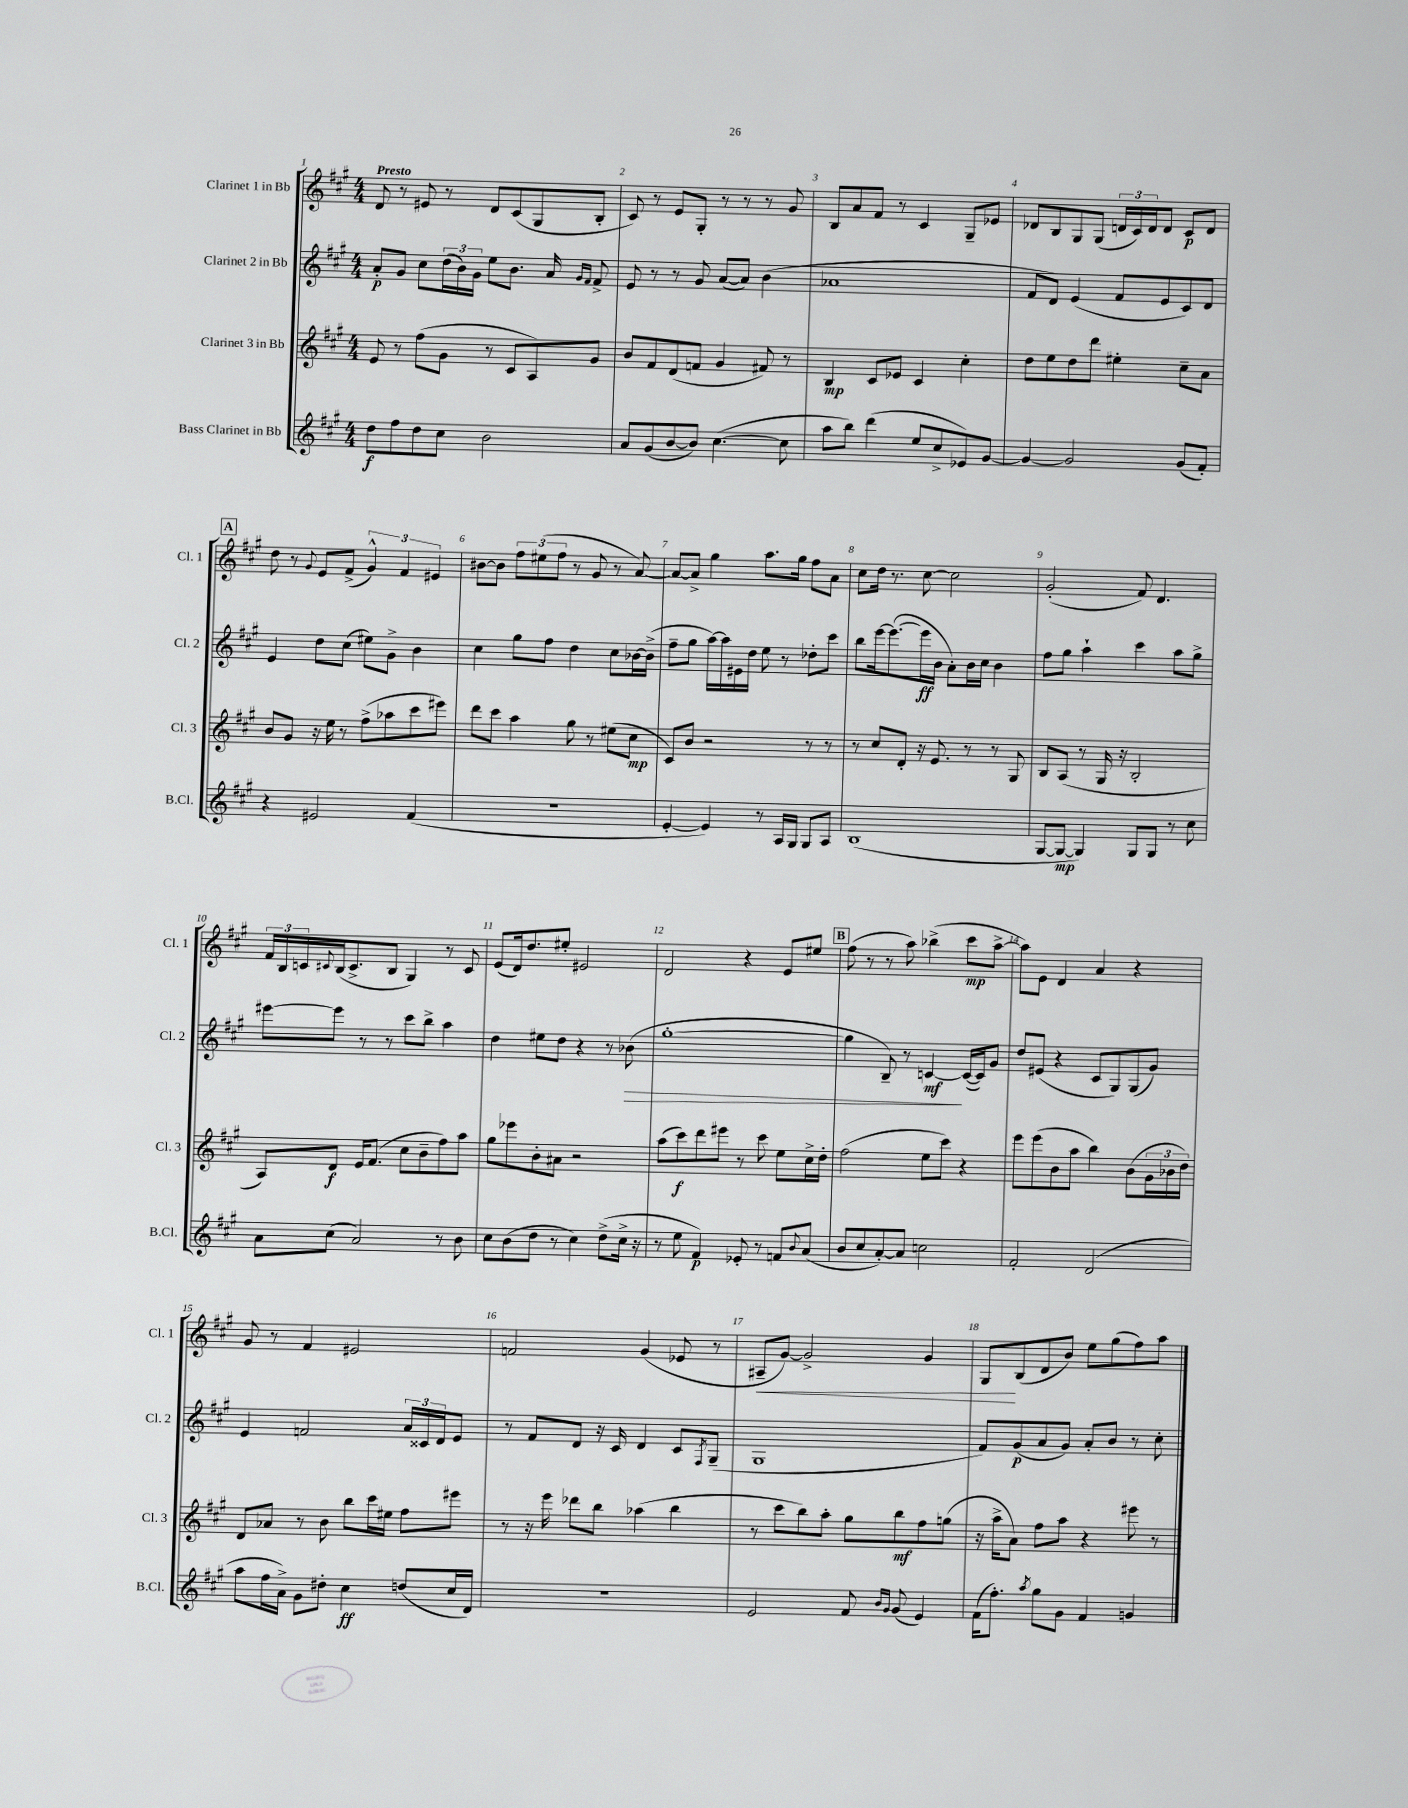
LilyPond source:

<<
\new StaffGroup <<
\new Staff = "s0" \with { instrumentName = "Clarinet 1 in Bb" shortInstrumentName = "Cl. 1" } {
    \clef treble \key a \major \numericTimeSignature \time 4/4 \tempo "Presto"
    d'8 r8 eis'8 r8 d'8 cis'8( gis8 b8-. |
    cis'8) r8 e'8 gis8-. r8 r8 r8 gis'8 |
    b8 a'8 fis'8 r8 cis'4 gis8-- ees'8 |
    des'8 b8 gis8 gis8( \tuplet 3/2 { d'16 cis'16) d'16 } d'8 cis'8\p d'8 |
    \mark \markup { \box "A" } d''8 r8 \appoggiatura { gis'8 } e'8 fis'8->( \tuplet 3/2 { gis'4-^) fis'4 eis'4 } |
    bis'8~ bis'8 \tuplet 3/2 { fis''8 eis''8( fis''8 } r8 gis'8 r8 a'8~) |
    a'8~ a'8-> gis''4 a''8. gis''16 fis''8 a'8 |
    cis''8 d''16 r8. cis''8~ cis''2 |
    gis'2-.( fis'8) d'4. |
    \tuplet 3/2 { fis'16 b16 c'16 } \appoggiatura { cis'8 } b16( cis'8.-> b8 gis4) r8 cis'8 |
    e'8( d'16) d''8. eis''8-. eis'2 |
    d'2 r4 e'8 eis''8 |
    \mark \markup { \box "B" } fis''8( r8 r8 a''8) bes''4->( cis'''8\mp a''8~-> |
    a''8) e'8 d'4 a'4 r4 |
    gis'8 r8 fis'4 eis'2 |
    f'2 gis'4( ees'8 r8 |
    ais8--\< gis'8~) gis'2-> gis'4 |
    gis8\! b8( d'8 b'8) e''8 gis''8( fis''8) a''8 \bar "|." |
}
\new Staff = "s1" \with { instrumentName = "Clarinet 2 in Bb" shortInstrumentName = "Cl. 2" } {
    \clef treble \key a \major \numericTimeSignature \time 4/4
    a'8-.\p gis'8 cis''8 \tuplet 3/2 { d''16( b'16) gis'16 } e''8 b'8. a'16 \grace { gis'16 fis'16 } fis'8-> |
    e'8 r8 r8 gis'8 a'8~( a'8) b'4( |
    aes'1 |
    fis'8 d'8) e'4( fis'8 e'8 cis'8) d'8 |
    \mark \markup { \box "A" } e'4 d''8 cis''8( eis''8) gis'8-> b'4 |
    cis''4 gis''8 fis''8 d''4 cis''8 bes'16~ bes'16->( |
    fis''8-- gis''8 a''16~) a''16 eis'16 d''16 e''8 r8 des''8-. cis'''8 |
    b''8 e'''16~ e'''8.~( e'''16\ff b'16 a'8-.) b'16 cis''16 b'4 |
    fis''8 gis''8 a''4-! cis'''4 a''8 gis''8-> |
    eis'''8~ eis'''8 r8 r8 cis'''8 b''8-> a''4 |
    d''4 eis''8 d''8 r4 r8 bes'8\>( |
    gis''1~-. |
    \mark \markup { \box "B" } gis''4 b8--) r8 c'4~\mf\! c'16~( c'16) gis'8 |
    d''8 eis'8( r4 cis'8 gis8) gis8( gis'8) |
    e'4 f'2 \tuplet 3/2 { a'16 cisis'16 d'16 } e'8 |
    r8 fis'8 d'8 r16 cis'16 d'4 cis'8 \acciaccatura { fis8 } gis8--( |
    gis1 |
    fis'8) gis'8\p( a'8 gis'8) a'8-. b'8 r8 cis''8-. \bar "|." |
}
\new Staff = "s2" \with { instrumentName = "Clarinet 3 in Bb" shortInstrumentName = "Cl. 3" } {
    \clef treble \key a \major \numericTimeSignature \time 4/4
    e'8 r8 fis''8( gis'8 r8 cis'8 a8) gis'8 |
    b'8 fis'8 d'8( f'8 gis'4 fis'8) r8 |
    b4\mp cis'8 ees'8 cis'4 cis''4-. |
    d''8 e''8 d''8 d'''8 eis''4-. cis''8-- a'8 |
    \mark \markup { \box "A" } b'8 gis'8 r16 e''16 r8 fis''8->( aes''8 cis'''8 eis'''8) |
    d'''8 cis'''8 a''4 gis''8 r8 eis''8( cis''8\mp |
    cis'8) b'8 r2 r8 r8 |
    r8 cis''8 d'8-. r16 e'8. r8 r8 gis8 |
    b8 a8( r8 gis16 r16 b2-. |
    a8) d'8\f e'16 fis'8.( cis''8 b'8-- fis''8) a''8 |
    gis''8 ees'''8 b'8-. ais'8 r2 |
    a''8( cis'''8\f) d'''8 eis'''8 r8 cis'''8 e''8 cis''16-> d''16-. |
    \mark \markup { \box "B" } fis''2( e''8 cis'''8) r4 |
    e'''8 e'''8( b'8 a''8 b''4) b'8( \tuplet 3/2 { gis'16 bes'16 d''16) } |
    d'8 aes'8 r8 b'8 b''8 cis'''16 eis''16 fis''8 eis'''8 |
    r8 r16 e'''16 des'''8 b''8 aes''4( b''4 |
    r8 cis'''8 b''8) a''8-. gis''8 b''8\mf fis''8 g''8( |
    r16 a''16-> a'8) fis''8 a''8 r4 eis'''8 r8 \bar "|." |
}
\new Staff = "s3" \with { instrumentName = "Bass Clarinet in Bb" shortInstrumentName = "B.Cl." } {
    \clef treble \key a \major \numericTimeSignature \time 4/4
    d''8\f fis''8 d''8 cis''8 b'2 |
    a'8 gis'8( b'8~ b'8) cis''4.~( cis''8 |
    a''8 b''8) d'''4( e''8 cis''8-> ees'8) gis'8~ |
    gis'4~ gis'2 gis'8( fis'8-.) |
    \mark \markup { \box "A" } r4 eis'2 fis'4( |
    R1 |
    e'4~-. e'4) r8 a16 gis16 gis8 a8 |
    b1( |
    gis8~ gis8~\mp gis4) gis8 gis8 r8 cis''8 |
    a'8 cis''8( a'2) r8 b'8 |
    cis''8 b'8( d''8 r8 cis''4) d''8->( cis''16-> r16 |
    r8 e''8 fis'4\p) ees'8-. r8 f'8 \appoggiatura { b'8 } a'8( |
    \mark \markup { \box "B" } b'8 cis''8 a'8~-.) a'8 c''2 |
    fis'2-. d'2( |
    a''8 fis''16 a'16->) gis'8 dis''8-. cis''4\ff d''8( cis''16 d'16) |
    R1 |
    e'2 fis'8 \grace { b'16 gis'16 } gis'8( e'4) |
    fis'16( fis''8.-.) \acciaccatura { a''8 } gis''8 gis'8 fis'4 g'4 \bar "|." |
}
>>
>>
\layout { \context { \Score \override BarNumber.break-visibility = ##(#f #t #t) barNumberVisibility = #all-bar-numbers-visible } }
